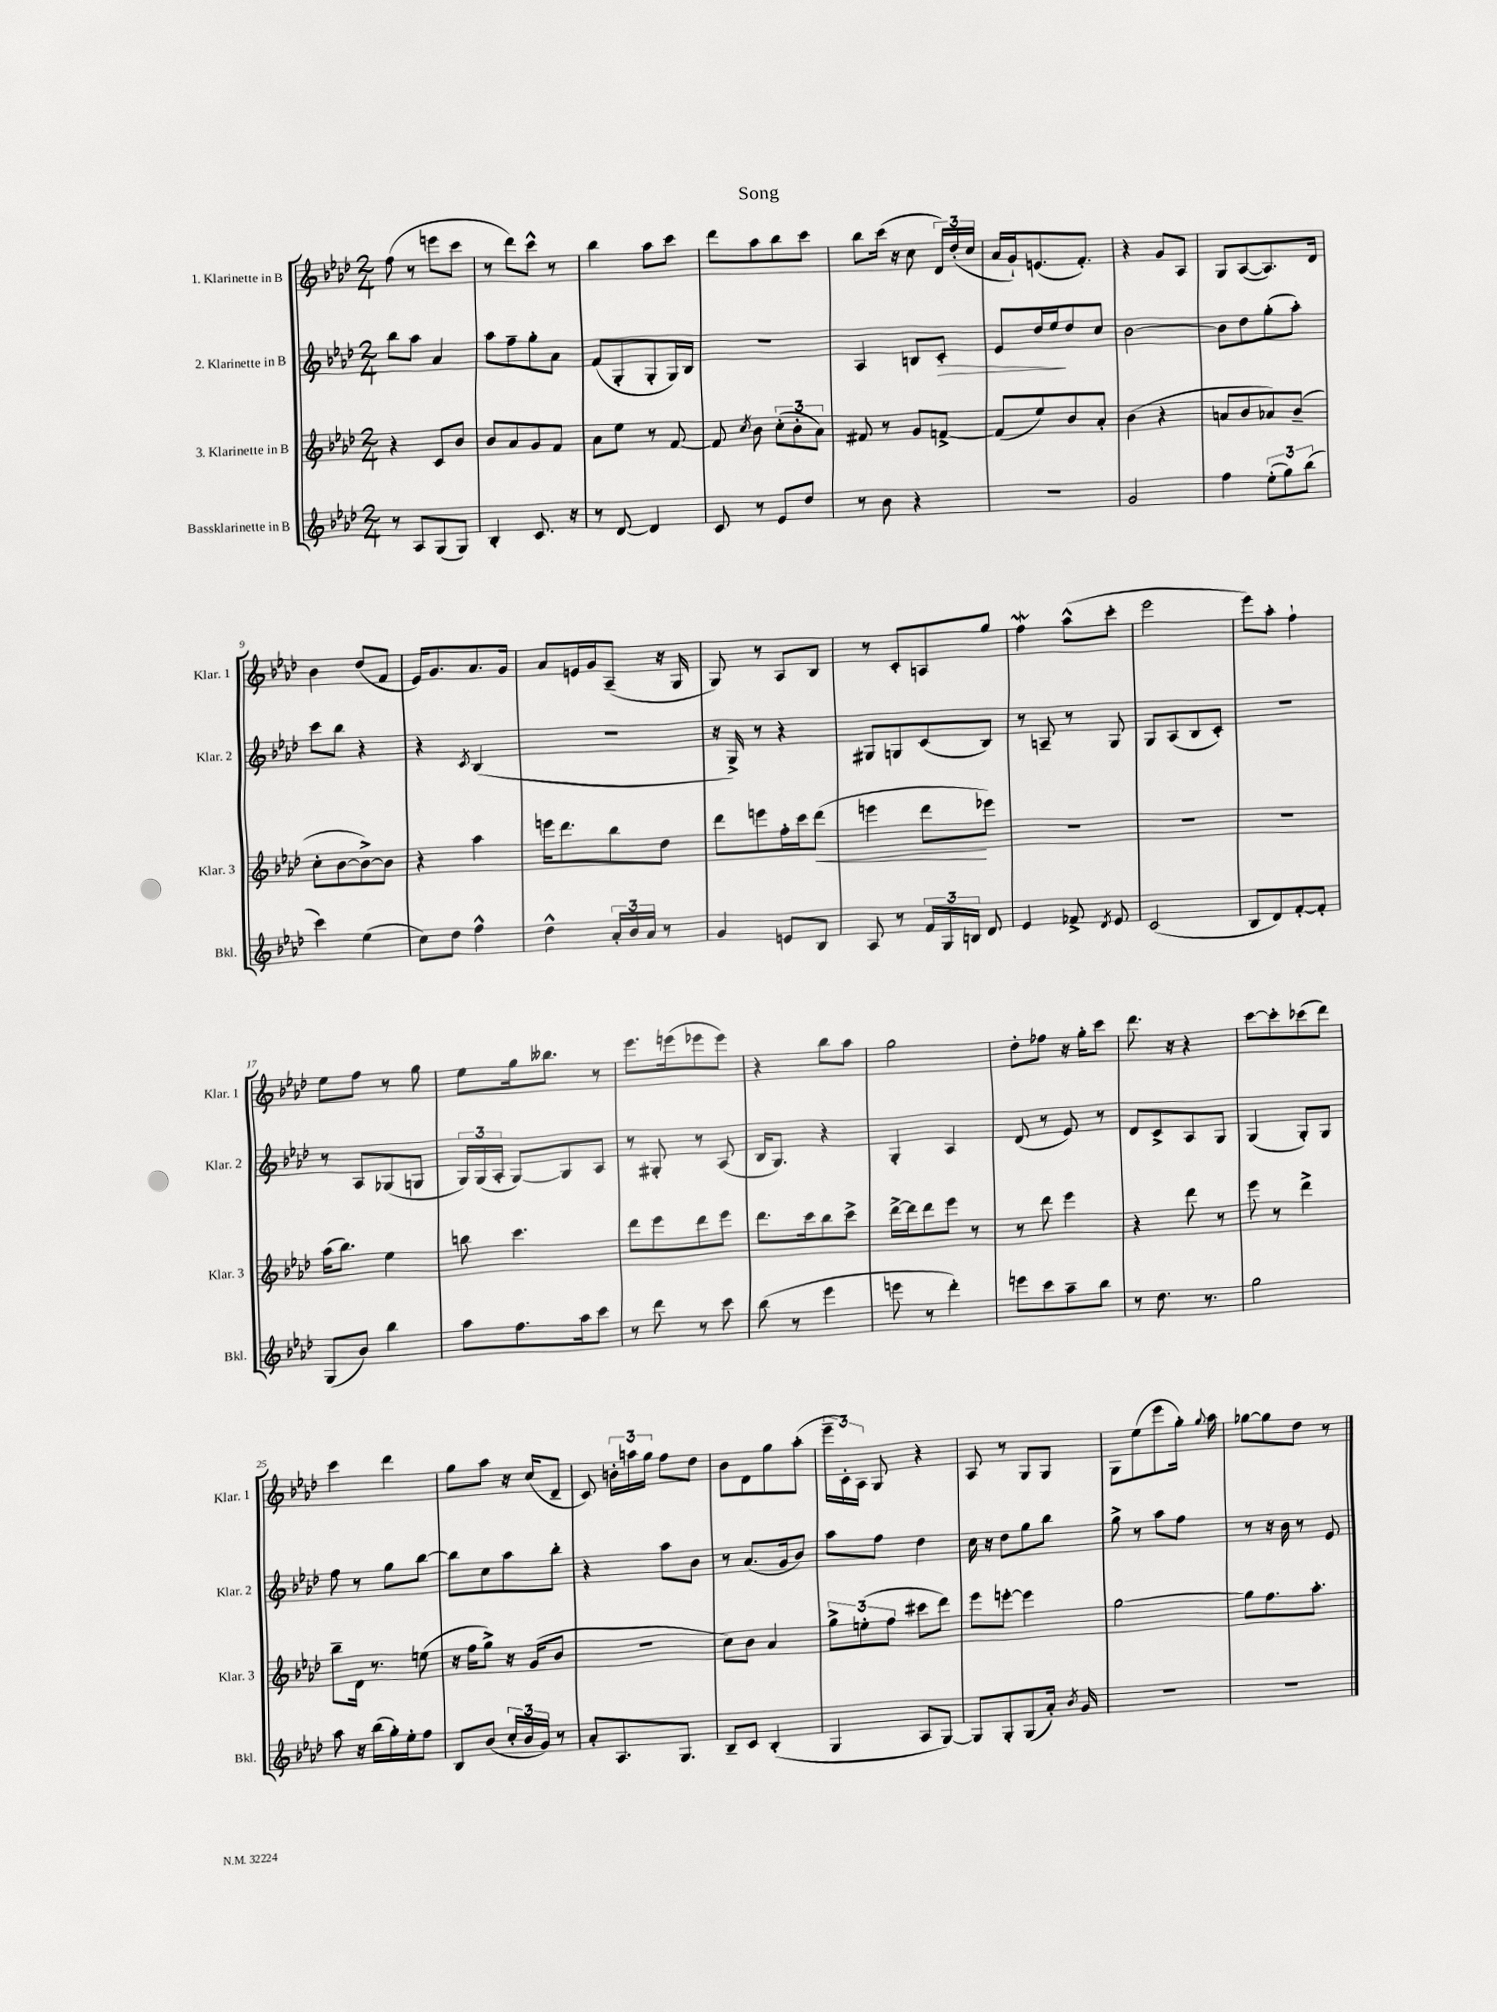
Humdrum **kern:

**kern	**kern	**kern	**kern
*staff4	*staff3	*staff2	*staff1
*clefG2	*clefG2	*clefG2	*clefG2
*k[b-e-a-d-]	*k[b-e-a-d-]	*k[b-e-a-d-]	*k[b-e-a-d-]
*M2/4	*M2/4	*M2/4	*M2/4
8r	4r	8bb-	(8ff
8A-	.	8aa-	8r
(8G	8c	4a-	8eee
8G)	8b-	.	8ccc
=	=	=	=
4B-'	8b-	8aa-	8r
.	8a-	8ff~	8ddd-)
8.c	8g	8gg'	8ccc^^
.	8f	8a-	8r
16r	.	.	.
=	=	=	=
8r	8a-	(8f	4bb-
[8d-	8ee-	8G'	.
4d-]	8r	8G'	8aa-
.	[8f	16G)	8ccc
.	.	16B-	.
=	=	=	=
8c	8f]	2r	8ddd-
.	8qcc	.	.
8r	8b-	.	8aa-
8e-	(12cc'	.	8bb-
.	12b-'	.	.
8dd-	.	.	8ccc
.	12a-)	.	.
=	=	=	=
8r	8f#	4A-	8bb-
8b-	8r	.	(16ccc
.	.	.	16r
4r	8g	8B	8cc
.	[8f^	8c'	24d-)
.	.	.	(24dd-'
.	.	.	24cc
=	=	=	=
2r	(8f]	8e-	16a-
.	.	.	16g`)
.	8ee-)	16dd-	(8.e
.	.	16ee-	.
.	8b-	8dd-	.
.	.	.	8.f')
.	8a-'	8cc	.
=	=	=	=
2g	(4b-	[2b-	4r
.	4r	.	8g
.	.	.	8A-
=	=	=	=
4ff	8a	8b-]	8G
.	8b-	8dd-	([8A-
(12ee-'	8a-)	(8gg'	8.A-])
12gg)	.	.	.
.	(8b-~	8aa-')	.
(12bb-	.	.	.
.	.	.	16d-
=	=	=	=
4ccc)	8cc'	8ccc	4b-
.	[8b-	8bb-	.
(4ee-	8b-^_)	4r	(8dd-
.	8b-]	.	8f
=	=	=	=
8cc)	4r	4r	16e-)
.	.	.	8.g
8dd-	.	.	.
.	.	8qc	.
4ff^^	4aa-	(4B-	8.a-
.	.	.	16g
=	=	=	=
4dd-^^	16eee	2r	8a-
.	8.ddd-	.	.
.	.	.	16e
.	.	.	16g
24a-'	8bb-	.	(8A-~
24b-	.	.	.
24a-	.	.	.
8r	8dd-	.	16r
.	.	.	16G
=	=	=	=
4g	8ddd-	16r	8G)
.	.	16G^)	.
.	8eee	8r	8r
8e	16ff'	4r	8A-
.	16ccc	.	.
8B-	(8ddd-	.	8B-
=	=	=	=
8A-	4eee	8G#	8r
8r	.	8G	8c'
24f	8ddd-	(8c	8A
24G	.	.	.
24B	.	.	.
8d-	8eee-)	8B-)	8gg
=	=	=	=
4e-	2r	8r	4ff
.	.	8A~	.
8f-^	.	8r	(8aa-^^
8qd-	.	.	.
8e-	.	8G	8ccc'
=	=	=	=
(2c	2r	8G	2eee-
.	.	(8A-	.
.	.	8B-	.
.	.	8c')	.
=	=	=	=
8B-	2r	2r	8eee-)
8d-)	.	.	8aa-'
[8f'	.	.	4ff`
8f']	.	.	.
=	=	=	=
(8G	(16aa-	8r	8ee-
.	8.bb-)	.	.
8b-)	.	8A-	8ff
4bb-	4ee-	(8G-	8r
.	.	8G	8gg
=	=	=	=
8aa-	8bb	24G)	8ee-
.	.	(24G	.
.	.	24A-'	.
8.ff	4.ccc	[8G)	16gg
.	.	.	8.bb--
.	.	8G]	.
16aa-	.	.	.
8ccc	.	8A-	8r
=	=	=	=
8r	8ddd-	8r	8.eee-
8ddd-	8eee-	8G#'	.
.	.	.	(16eee
8r	8ddd-	8r	8eee-
8ccc	8eee-	(8A-	8eee-)
=	=	=	=
(8bb-	8.ddd-	16B-	4r
.	.	8.G)	.
8r	.	.	.
.	16ccc	.	.
4eee-	8bb-	4r	8bb-
.	8ccc^	.	8aa-
=	=	=	=
8eee	[16ddd-^	4G'	2gg
.	16ddd-]	.	.
8r	8ddd-	.	.
4ddd-')	8eee-	4A-	.
.	8r	.	.
=	=	=	=
8eee	8r	(8d-	8dd-'
8ccc	8ddd-	8r	8ff-
8aa-~	4eee-	8e-)	16r
.	.	.	16gg'
8bb-	.	8r	8ccc
=	=	=	=
8r	4r	8d-	8.ddd-
8.dd-	.	8c^	.
.	.	.	16r
.	8ddd-	8A-	4r
8.r	.	.	.
.	8r	8G	.
=	=	=	=
2gg	8eee-	(4G	[8ccc
.	8r	.	8ccc']
.	4ddd-^	8G')	(8ccc-
.	.	8G	8ddd-)
=	=	=	=
8aa-	8bb-~	8ff	4ccc
16r	16d-	8r	.
(16bb-	8.r	.	.
16gg')	.	8gg	4ddd-
16ee-'	.	.	.
8ff	(8ee	[8bb-	.
=	=	=	=
8B-	16r	8bb-]	8gg
.	16ff	.	.
(8b-	8gg^)	8cc	8aa-
24cc'	16r	8aa-	16r
24b-	.	.	.
.	(16g	.	(16cc
24g)	.	.	.
8r	8b-	8bb-'	8d-~
=	=	=	=
8a-'	2r	4r	8c)
8.A-	.	.	24b'
.	.	.	24aa
.	.	.	24gg
.	.	8aa-	8ff
8.G	.	.	.
.	.	8b-	8dd-
=	=	=	=
8B-~	8cc)	8r	8b-
8c	8b-	(8.a-	8d-
(4B-'	4a-	.	8gg
.	.	16g	.
.	.	8b-)	(8aa-'
=	=	=	=
4G	12gg^	8aa-	24eee-~
.	.	.	24c')
.	(12ee'	.	24A-
.	.	8ff	8G
.	12ff	.	.
8A-	8ccc#	4dd-	4r
[8G)	8ddd-)	.	.
=	=	=	=
8G]	8eee-	16cc	8A-
.	.	16r	.
8G'	[8eee'	8dd-	8r
(8G	4eee]	8gg	8G
16a-')	.	8bb-	8G
8qb-	.	.	.
16g	.	.	.
=	=	=	=
2r	[2gg	8gg^	8G
.	.	8r	(8ee-
.	.	8aa-	8eee-
.	.	8ff	16gg')
.	.	.	8qqgg
.	.	.	16aa-
=	=	=	=
2r	8gg]	8r	[8gg-
.	8.ff	16r	8gg-]
.	.	16b-	.
.	.	8r	8dd-
.	8.aa-'	.	.
.	.	8e-	8r
==	==	==	==
*-	*-	*-	*-
